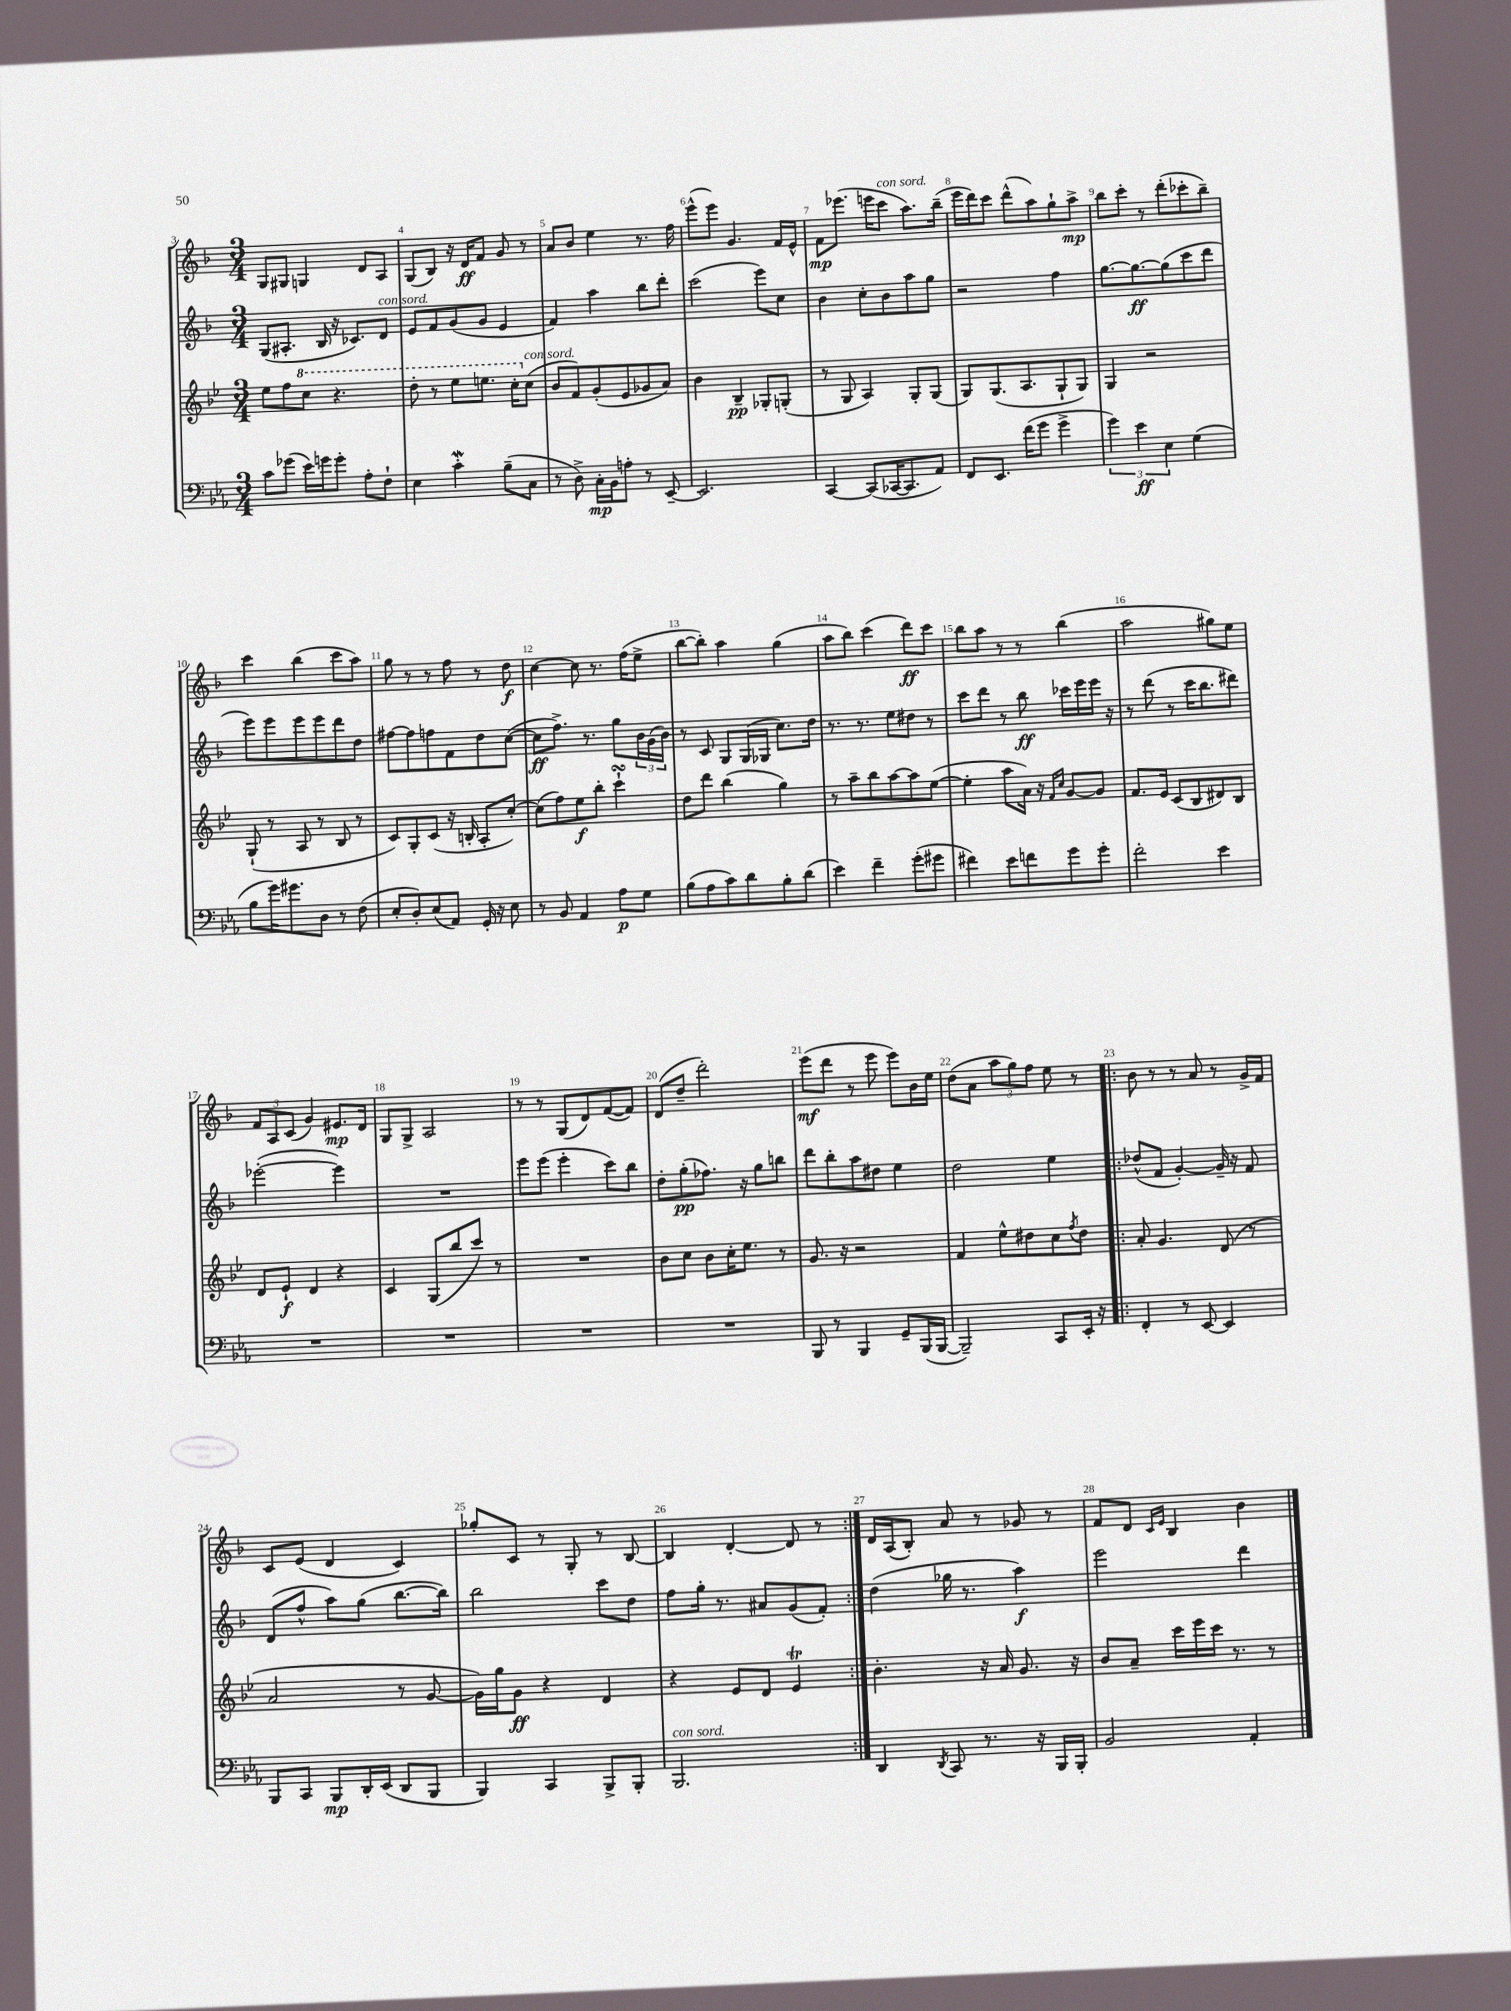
<<
\new StaffGroup <<
\new Staff = "s0" {
    \clef treble \key f \major \numericTimeSignature \time 3/4
    g8 gis8 g4 d'8 a8 |
    g8( bes8) r16 d'16\ff f'8 g'8 r8 |
    a'8 bes'8 e''4 r8. f''16 |
    e'''8-^( e'''8) g'4. f'16 e'16-^ |
    f'8\mp ees'''8.( e'''16 c'''8^\markup { \italic "con sord." } a''8.) bes''16--( |
    e'''16 d'''16) c'''8 d'''8-^( a''8) g''8-! a''8->\mp |
    bes''8 c'''8-. r8 d'''8-.( ces'''8-. bes''8--) |
    c'''4 bes''4( c'''8 a''8) |
    g''8 r8 r8 f''8 r8 d''8\f |
    c''4~ c''8 r8. f''16( e''8-> |
    bes''8~ bes''8-.) a''4 g''4( |
    a''8 bes''8) c'''4( d'''8\ff) c'''8 |
    bes''8 a''8 r8 r8 bes''4( |
    a''2 gis''8) e''8 |
    \tuplet 3/2 { f'8 a8 c'8( } g'4) eis'8.\mp d'16 |
    g8 g8-> a2 |
    r8 r8 g8( d'8) f'8~( f'8) |
    d'8( d''8-- d'''2-.) |
    e'''8\mf( d'''8 r8 e'''8 e'''8) bes'16 e''16 |
    d''8( a'8 \tuplet 3/2 { a''8 g''8) f''8 } e''8 r8 |
    \repeat volta 2 { bes'8 r8 r8 a'8 r8 g'16-> f'16 |
    c'8 e'8( d'4 c'4) |
    ges''8-. c'8 r8 g8-. r8 bes8~ |
    bes4 d'4~-. d'8 r8 | }
    d'16 a16( bes8-.) a'8 r8 ges'8 r8 |
    f'8 d'8 \grace { c'16 e'16 } bes4 bes'4 \bar "|." |
}
\new Staff = "s1" {
    \clef treble \key f \major \numericTimeSignature \time 3/4
    g8( ais8.-. bes16 r16 ces'8.) d'8^\markup { \italic "con sord." } |
    e'8 f'8 g'8( g'8 e'4 |
    f'4) a''4 bes''8 d'''8-. |
    c'''2( e'''8) c''8 |
    bes'4 c''8-. bes'8 a''8 g''8 |
    r2 f''4 |
    g''8.~ g''8.~\ff g''8( c'''8 d'''8 |
    e'''8) e'''8 e'''8 e'''8 d'''8 d''8 |
    fis''8~ fis''8 f''8 f'8 d''8 c''8~( |
    c''8\ff f''8.->) r8. g''8 \tuplet 3/2 { bes'16 g'16( bes'16) } |
    r8 c'8 g8 g16( ges16 c''8.) d''16 |
    r8. r8. e''8 dis''8 r8 |
    c'''8 d'''8 r8 bes''8\ff ces'''16 e'''16 e'''16 r16 |
    r8 d'''8( r8 c'''16 bes''8. dis'''8) |
    ees'''2~-.( ees'''4) |
    R2. |
    e'''8 e'''8( e'''4-. c'''8) bes''8 |
    d''8-. g''8-.\pp( fes''8.) r16 g''8 b''8 |
    d'''8 bes''8-. a''8 dis''8 e''4 |
    d''2 e''4 |
    \repeat volta 2 { des''8-^( f'8 g'4~-.) g'16-- r16 f'8 |
    d'8( f''8-^ a''8) g''8( bes''8.~ bes''16) |
    bes''2 c'''8 d''8 |
    f''8 g''16-. r8. ais'8 g'8( f'8-.) | }
    d''4( ges''16 r8. a''4\f) |
    e'''2 d'''4 \bar "|." |
}
\new Staff = "s2" {
    \clef treble \key bes \major \numericTimeSignature \time 3/4
    ees''8 f''8 \ottava #1 c'''8 r4. |
    d'''8-. r8 ees'''8 e'''8. c'''16-. \ottava #0 c''8^\markup { \italic "con sord." }( |
    bes'8 f'8) g'8-.( ees'8 ges'8 a'8) |
    bes'4 bes4--\pp ges8-. g8-.( |
    r8 g8 a4) g8-. g8( |
    g8) g8.( a8. g8-! g8) |
    g4 r2 |
    g8-!( r8 a8 r8 bes8 r8 |
    c'8) g8-. c'8( r16 b16-. a8-. c''8~-.) |
    c''8( f''8) ees''8\f bes''8-. c'''4-!\turn |
    d''8 d'''8 bes''4( g''4) |
    r8 a''8-- bes''8 a''8~ a''8 ees''8~( |
    ees''4-. a''8 a'16) r16 \grace { f'16 c''16 } g'8~ g'8 |
    f'8. ees'16 c'8( bes8 dis'8) bes8 |
    d'8 ees'8-!\f d'4 r4 |
    c'4 g8( bes''8 c'''8) r8 |
    R2. |
    bes'8 c''8 bes'8 c''16-. ees''8. r8 |
    g'8. r16 r2 |
    f'4 ees''8-^ dis''8 c''8 \acciaccatura { f''8 } dis''8 |
    \repeat volta 2 { a'8-. g'4. d'8( r8 |
    a'2 r8 g'8~ |
    g'16) g''16 g'8\ff r4 d'4 |
    r4 ees'8 d'8 ees'4\trill | }
    bes'4.-. r16 a'16 g'8. r16 |
    bes'8 a'8-- c'''16 ees'''16 c'''16 r8. r8 \bar "|." |
}
\new Staff = "s3" {
    \clef bass \key ees \major \numericTimeSignature \time 3/4
    c'8 ges'8( ees'16) g'16 g'8-. aes8-. f8-! |
    ees4 c'4-.\mordent bes8--( c8 |
    r8 d8->) c16-.\mp bes,16 a8-. r8 ees,8~-- |
    ees,2. |
    c,4~ c,8( ces,16~ ces,8. aes,8) |
    f,8 ees,8. f'16( g'8 g'4-> |
    \tuplet 3/2 { g'4) ees'4\ff ees4 } g4( |
    bes8 g'16) gis'8. d8 r8 f8( |
    ees8-. d8-.) ees8( aes,8) g,16-. r16 ees8 |
    r8 bes,8 aes,4 aes8\p g8 |
    bes8( aes8 c'8) d'8 bes8-. d'8( |
    ees'4) f'4-- g'8-.( gis'8 |
    fis'4) ees'8 f'8 g'8 g'8-. |
    f'2-. ees'4 |
    R2. |
    R2. |
    R2. |
    R2. |
    bes,,8 r8 bes,,4 g,8-- bes,,16( bes,,16~ |
    bes,,2--) c,8 ees,16-. r16 |
    \repeat volta 2 { f,4-. r8 ees,8~ ees,4 |
    bes,,8 c,8 bes,,8\mp d,16-. ees,16( d,8 bes,,8 |
    bes,,4) c,4 bes,,8-> bes,,8-. |
    bes,,2.^\markup { \italic "con sord." } | }
    d,4 \acciaccatura { d,8 } c,8 r8. r16 bes,,16 bes,,16-. |
    bes,2 aes,4-. \bar "|." |
}
>>
>>
\layout { \context { \Score currentBarNumber = #3 \override BarNumber.break-visibility = ##(#f #t #t) barNumberVisibility = #all-bar-numbers-visible } }
